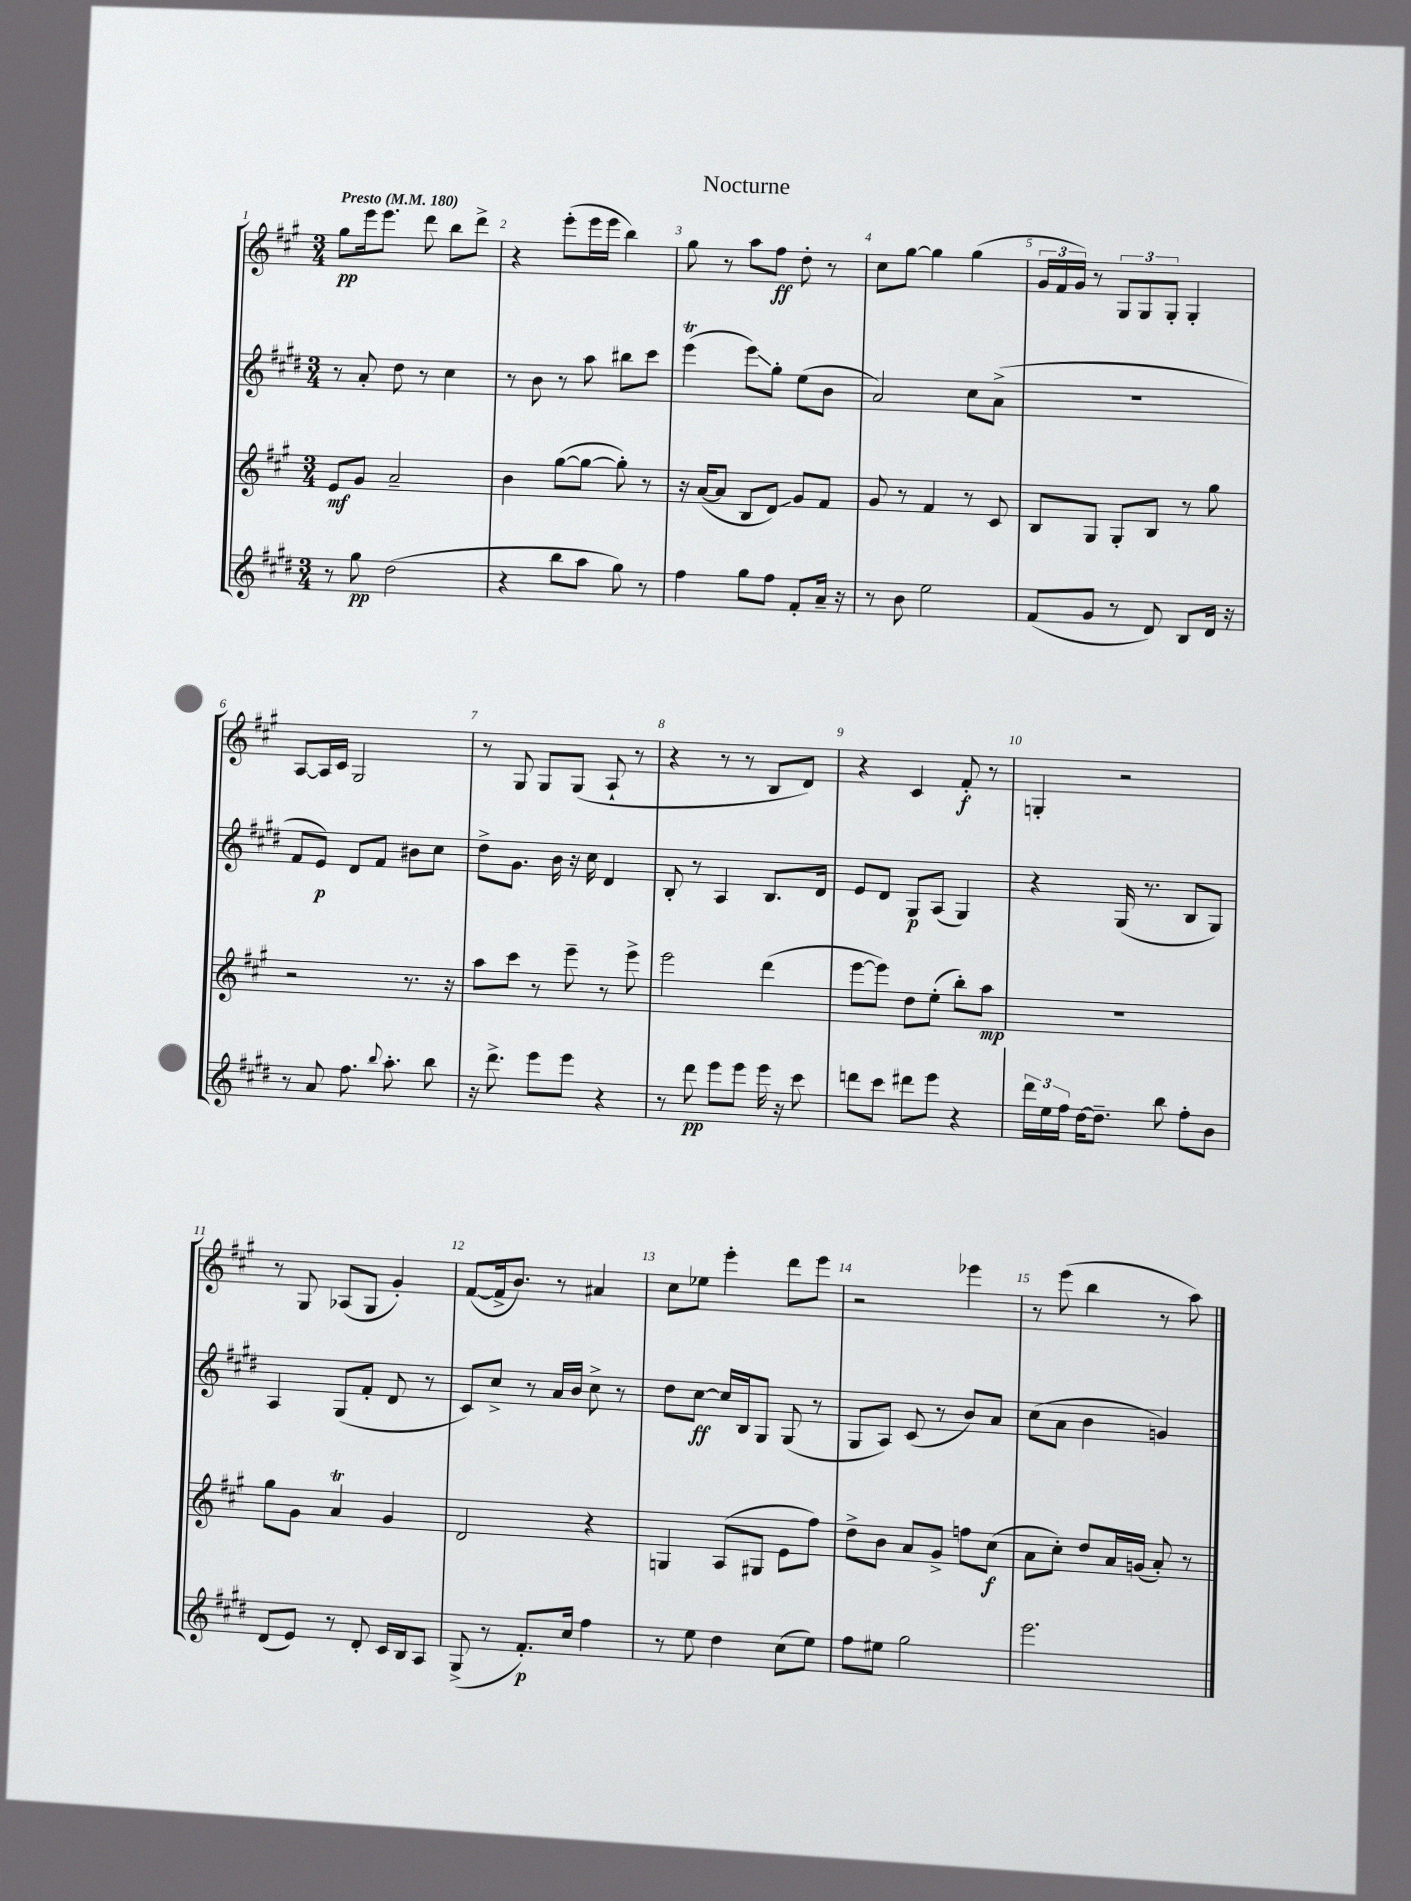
\header { title = "Nocturne" }
<<
\new StaffGroup <<
\new Staff = "s0" {
    \clef treble \key a \major \numericTimeSignature \time 3/4 \tempo "Presto" 4 = 180
    \autoBeamOff gis''8[\pp e'''16 e'''8.] d'''8 b''8[ d'''8]-> |
    r4 e'''8[-.( e'''16 e'''16] b''4) |
    gis''8 r8 a''8[ fis''8]\ff d''8-. r8 |
    cis''8[ gis''8]~ gis''4 gis''4( |
    \tuplet 3/2 { gis'16[ fis'16 gis'16]) } r8 \tuplet 3/2 { gis8[ gis8 gis8]-. } gis4-. |
    a8[~ a16 cis'16] gis2 |
    r8 gis8 gis8[ gis8]( a8-! r8 |
    r4 r8 r8 b8[ d'8]) |
    r4 cis'4 fis'8-.\f r8 |
    g4-. r2 |
    r8 gis8 aes8[( gis8] gis'4-.) |
    fis'8[~( fis'16-> b'8.]) r8 ais'4 |
    cis''8[ ees''8] e'''4-. d'''8[ e'''8] |
    r2 ees'''4 |
    r8 e'''8( b''4 r8 a''8) \bar "|." |
}
\new Staff = "s1" {
    \clef treble \key e \major \numericTimeSignature \time 3/4
    \autoBeamOff r8 a'8-. dis''8 r8 cis''4 |
    r8 b'8 r8 a''8 bis''8[ cis'''8] |
    e'''4\trill( e'''8[\glissando) gis''8]-. e''8[( b'8] |
    a'2) cis''8[ a'8]->( |
    R2. |
    fis'8[ e'8]\p) dis'8[ fis'8] bis'8[ cis''8] |
    dis''8[-> gis'8.] b'16 r16 cis''16 dis'4 |
    b8-. r8 a4 b8.[ dis'16] |
    e'8[ dis'8] gis8[\p a8]( gis4) |
    r4 gis16( r8. b8[ gis8]) |
    a4 gis8[( fis'8]-. dis'8 r8 |
    cis'8[) cis''8]-> r8 a'16[ b'16] cis''8-> r8 |
    dis''8[ cis''8]~\ff cis''16[ b16 gis8] gis8( r8 |
    gis8[ a8]) cis'8( r8 b'8[) a'8] |
    cis''8[( a'8] b'4 g'4) \bar "|." |
}
\new Staff = "s2" {
    \clef treble \key a \major \numericTimeSignature \time 3/4
    \autoBeamOff e'8[\mf gis'8] a'2-- |
    b'4 gis''8[~( gis''8]~ gis''8-.) r8 |
    r16 a'16[~( a'8] b8[ d'8]\glissando) gis'8[ fis'8] |
    gis'8 r8 fis'4 r8 cis'8 |
    b8[ gis8] gis8[-. b8] r8 gis''8 |
    r2 r8. r16 |
    a''8[ cis'''8] r8 e'''8-- r8 e'''8-> |
    e'''2 d'''4( |
    e'''8[~ e'''8]) d''8[ e''8]-.( b''8[-.) a''8]\mp |
    R2. |
    gis''8[ gis'8] a'4\trill gis'4 |
    d'2 r4 |
    g4 a8[( gis8] e'8[ fis''8]) |
    d''8[-> b'8] a'8[ gis'8]-> f''8[ cis''8]\f( |
    a'8[ cis''8]-.) d''8[ a'16 g'16]( a'8-.) r8 \bar "|." |
}
\new Staff = "s3" {
    \clef treble \key e \major \numericTimeSignature \time 3/4
    \autoBeamOff r8 gis''8\pp dis''2( |
    r4 b''8[ a''8] gis''8) r8 |
    fis''4 gis''8[ fis''8] fis'8[-. a'16]-- r16 |
    r8 b'8 e''2 |
    fis'8[( gis'8] r8 dis'8) b8[ dis'16] r16 |
    r8 a'8 fis''8. \appoggiatura { b''8 } a''8.-. b''8 |
    r16 dis'''8.-> e'''8[ e'''8] r4 |
    r8 dis'''8\pp e'''8[ e'''8] e'''16 r16 cis'''8 |
    d'''8[ cis'''8] dis'''8[ e'''8] r4 |
    \tuplet 3/2 { dis'''16[ e''16 fis''16] } dis''16[~ dis''8.]-- b''8 fis''8[-. b'8] |
    dis'8[( e'8]) r8 dis'8-. cis'16[ b16 a8] |
    gis8->( r8 fis'8.[-.\p) cis''16] fis''4 |
    r8 e''8 dis''4 cis''8[( e''8]) |
    fis''8[ eis''8] gis''2 |
    e'''2. \bar "|." |
}
>>
>>
\layout { \context { \Score \override BarNumber.break-visibility = ##(#f #t #t) barNumberVisibility = #all-bar-numbers-visible } }
